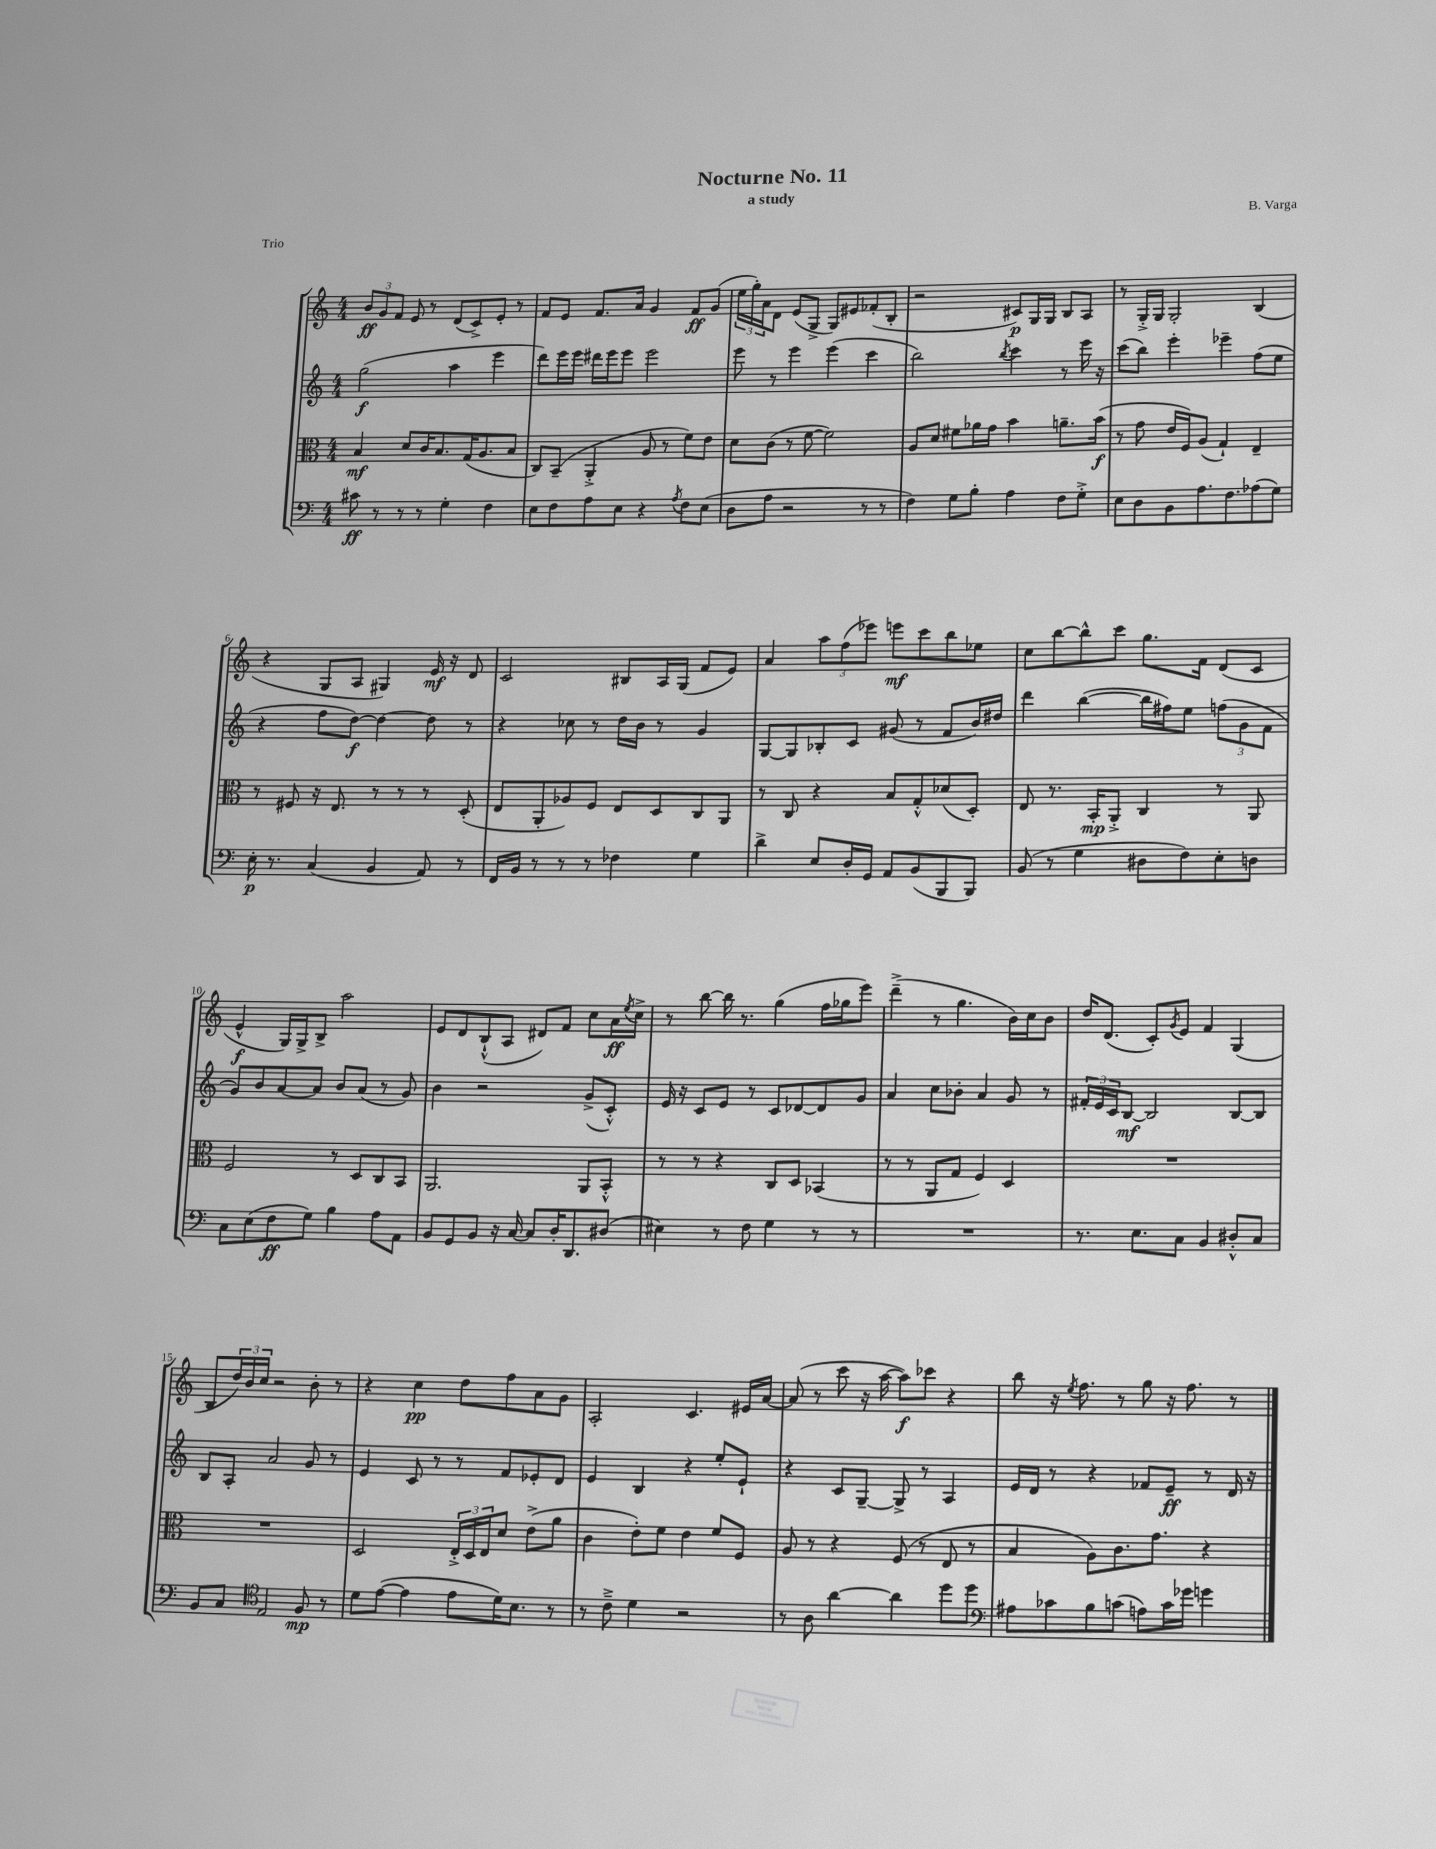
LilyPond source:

\header { title = "Nocturne No. 11" composer = "B. Varga" subtitle = "a study" piece = "Trio" }
<<
\new StaffGroup <<
\new Staff = "s0" {
    \clef treble \key c \major \numericTimeSignature \time 4/4
    \tuplet 3/2 { b'8\ff g'8 f'8 } e'8 r8 d'8( c'8->) e'8-. r8 |
    f'8 e'8 f'8. a'16 g'4 f'8\ff g'8( |
    \tuplet 3/2 { e''16 g''16-.) a'16 } d'8 e'8( g8-> g8) eis'8 fes'8-.( b8-. |
    r2 cis'8\p) g16 g16 b8 a8 |
    r8 g16-.-> g16 g2-. b4( |
    r4 g8 a8 gis4) e'16\mf r16 d'8 |
    c'2 bis8 a16 g16( f'8 e'8) |
    a'4 \tuplet 3/2 { a''8 f''8( ees'''8) } e'''8\mf c'''8 b''8 ees''8 |
    c''8 b''8~ b''8-^ c'''8 g''8. f'16 d'8( c'8 |
    e'4-^\f g16) g16-> b8-> a''2 |
    e'8 d'8 b8-!-^( a8 dis'8) f'8 c''8 a'16\ff \acciaccatura { e''8 } c''16-> |
    r8 b''8~ b''16 r8. g''4( f''16 ges''16 e'''8) |
    d'''4--->( r8 g''4. b'16) c''16 b'8 |
    d''16 d'8.( c'8-.) \acciaccatura { g'8 } e'8 f'4 g4( |
    b8 \tuplet 3/2 { d''16) b'16 c''16 } r2 b'8-. r8 |
    r4 c''4\pp d''8 f''8 a'8 g'8 |
    a2-. c'4. eis'16 a'16~ |
    a'8( r8 c'''8 r16 a''16~ a''8\f) ces'''8 r4 |
    b''8 r16 \acciaccatura { e''8 } f''8. r8 g''8 r16 f''8. r8 \bar "|." |
}
\new Staff = "s1" {
    \clef treble \key c \major \numericTimeSignature \time 4/4
    g''2\f( a''4 e'''4 |
    d'''8) e'''16 e'''16 dis'''16 e'''16 e'''8 e'''2 |
    e'''8 r8 e'''4 e'''4( c'''4 |
    b''2) \acciaccatura { b''8 } c'''4 r8 e'''16 r16 |
    c'''8( b''8) e'''4-. ees'''4-- f''8( e''8 |
    r4 f''8 d''8~\f) d''4~ d''8 r8 |
    r4 ces''8 r8 d''16 b'16 r8 g'4 |
    g8~ g8 bes8-. c'8 gis'8( r8 f'8 b'16) dis''16 |
    d'''4 b''4~( b''16 fis''16) e''8 \tuplet 3/2 { f''8( g'8 f'8 } |
    g'8) b'8 a'8~ a'8 b'8 a'8( r8 g'8) |
    b'4 r2 g'8->( c'8-.-^) |
    e'16 r16 c'8 e'8 r8 c'8 des'8~ des'8 g'8 |
    a'4 c''8 bes'8-. a'4 g'8 r8 |
    \tuplet 3/2 { fis'16-. e'16 c'16 } b8~\mf b2 b8~ b8 |
    b8 a8-. a'2 g'8 r8 |
    e'4 c'8 r8 r8 f'8 ees'8-. d'8 |
    e'4 b4 r4 e''8-. e'8-! |
    r4 c'8 g8~-- g8-> r8 a4 |
    e'16 d'16 r8 r4 fes'8 e'8--\ff r8 d'16 r16 \bar "|." |
}
\new Staff = "s2" {
    \clef alto \key c \major \numericTimeSignature \time 4/4
    b4\mf d'8 c'16 b8. g16( a8. b8 |
    c8) b,8--( a,4-.-> a8 r8 f'8) e'8 |
    d'8 c'8( r8 f'8~ f'2) |
    a8 d'8 fis'8 aes'16 g'16 b'4 a'8.-- b'16\f( |
    r8 g'8 e'16 f16) a8( g4-!) e4-- |
    r8 fis8 r16 e8. r8 r8 r8 d8-.( |
    e8 a,8-. aes8) f8 e8 d8 c8 a,8 |
    r8 c8 r4 b8 g8-.-^ des'8( d8-.) |
    e8 r8. b,16-.\mp a,8-.-> c4 r8 a,8 |
    f2 r8 d8 c8 b,8 |
    a,2. a,8 b,8-.-^ |
    r8 r8 r4 c8 d8 bes,4( |
    r8 r8 a,8 g8 f4) d4 |
    R1 |
    R1 |
    d2 \tuplet 3/2 { e16-.-> d16 e16 } d'8 e'8->( a'8 |
    c'4 e'8-.) f'8 e'4 f'8 f8 |
    a8 r8 r4 f8( r8 e8 r8 |
    b4 a8) c'8. g'8. r4 \bar "|." |
}
\new Staff = "s3" {
    \clef bass \key c \major \numericTimeSignature \time 4/4
    cis'8\ff r8 r8 r8 g4-. f4 |
    e8 f8 a8 e8 r4 \acciaccatura { a8 } f8 e8( |
    d8 a8 r2 r8 r8 |
    f4) g8 b8-. a4 f8 g8-.-> |
    e8 d8 b,8 a8. f8. aes8( g8) |
    e16-.\p r8. c4( b,4 a,8) r8 |
    f,16 b,16 r8 r8 r8 fes4 g4 |
    d'4-> e8 d16-. g,16 a,8 b,8( b,,8 b,,8) |
    b,8( r8 g4 dis8 f8) e8-. d8 |
    c8 e8( f8\ff g8) b4 a8 a,8 |
    b,8 g,8 b,8 r16 c16~ c8 d16-. d,8. dis8( |
    eis4) r8 f8 g4 r8 r8 |
    R1 |
    r8. e8. c8 b,4 dis8-.-^ c8 |
    b,8 c8 \clef tenor e2 f8\mp r8 |
    d'8 e'8~( e'4 e'8 d'16) b8. r8 |
    r8 c'8---> d'4 r2 |
    r8 a8 a'4~ a'4 d''8 d''8 |
    \clef bass ais8 ces'8 b8 c'8( a8) c'16 ges'16 g'4 \bar "|." |
}
>>
>>
